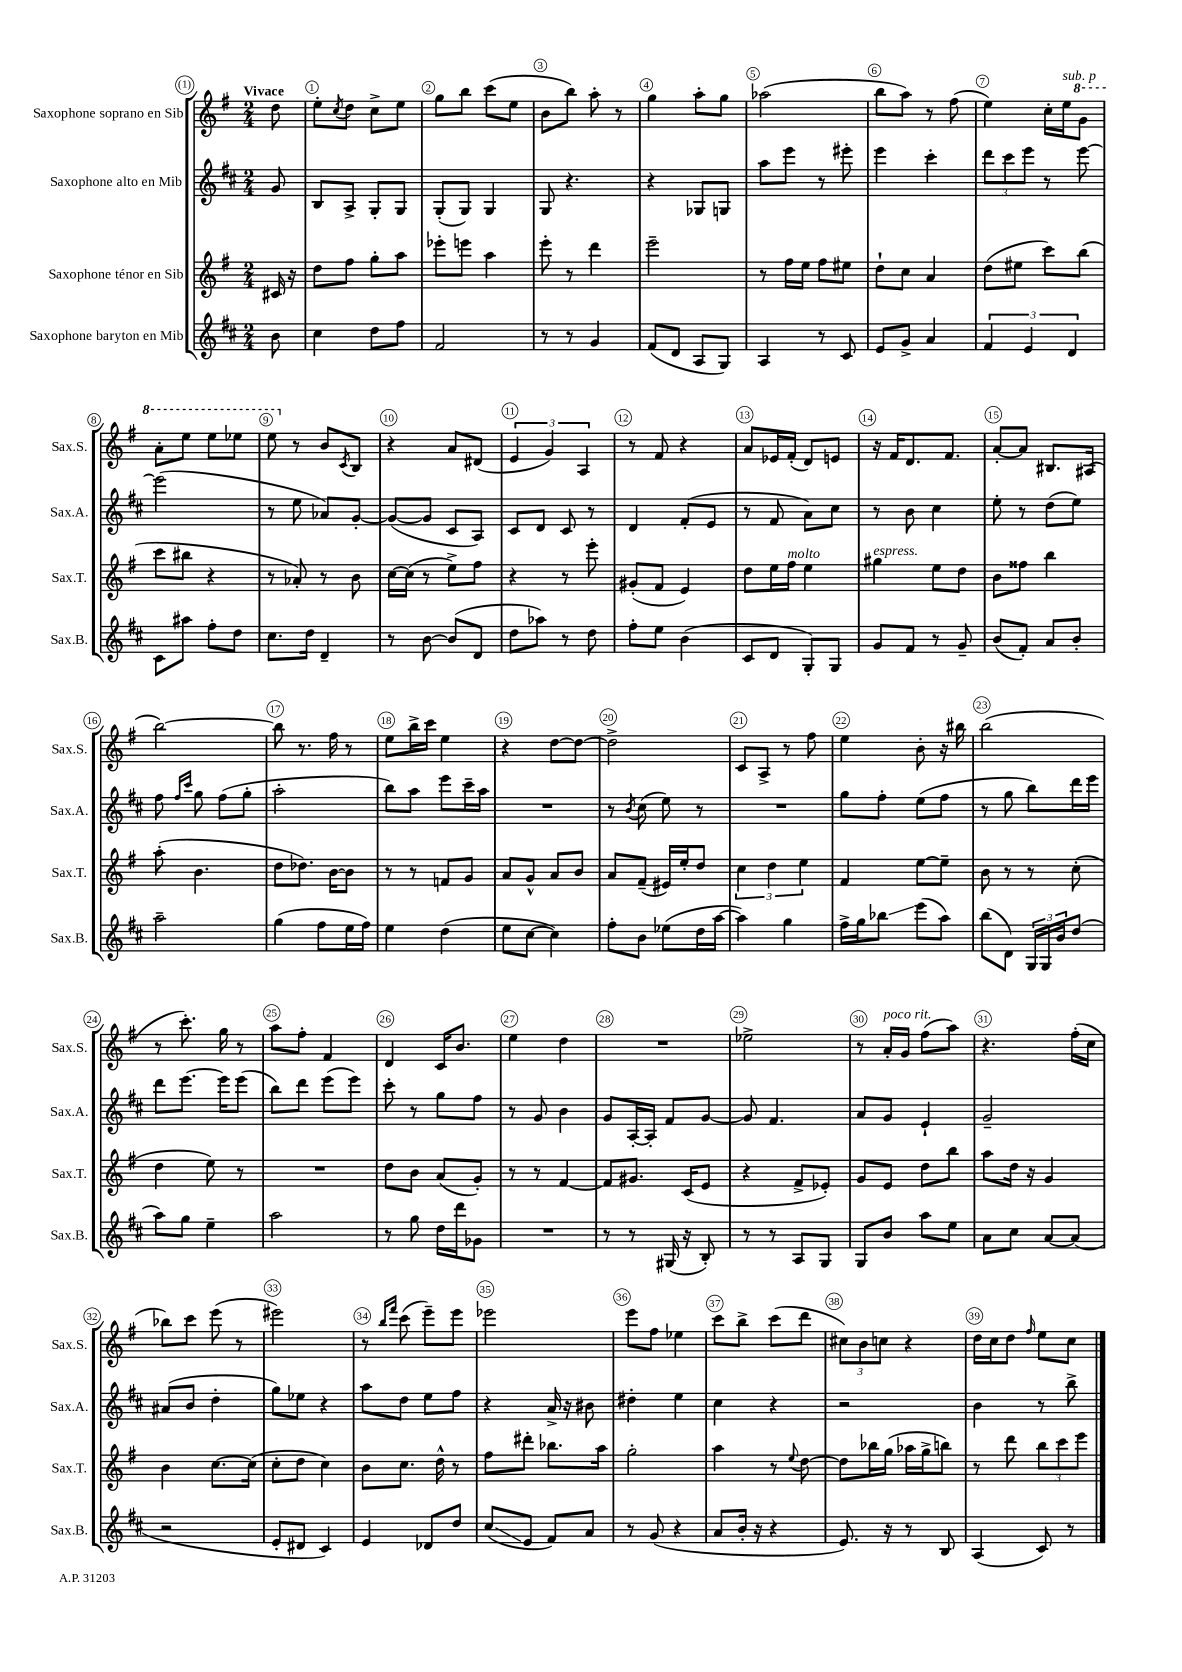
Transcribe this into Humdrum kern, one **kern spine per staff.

**kern	**kern	**kern	**kern
*staff4	*staff3	*staff2	*staff1
*clefG2	*clefG2	*clefG2	*clefG2
*k[f#c#]	*k[f#]	*k[f#c#]	*k[f#]
*M2/4	*M2/4	*M2/4	*M2/4
8b	16c#	8g	8dd
.	16r	.	.
=	=	=	=
4cc#	8dd	8B	8ee'
.	.	.	8qcc
.	8ff#	8A^	8dd
8dd	8gg'	8G'	8cc^
8ff#	8aa	8G	8ee
=	=	=	=
2f#	8eee-'	(8G'	8gg
.	8eee	8G)	8bb
.	4aa	4G	(8ccc
.	.	.	8ee
=	=	=	=
8r	8eee'	8G	8b
8r	8r	4.r	8bb)
4g	4ddd	.	8aa'
.	.	.	8r
=	=	=	=
(8f#	2eee~	4r	4gg
8d	.	.	.
8A	.	8G-	8aa'
8G)	.	8G	8gg
=	=	=	=
4A	8r	8aa	(2aa-
.	16ff#	8eee	.
.	16ee	.	.
8r	8ff#	8r	.
8c#	8ee#	8eee#'	.
=	=	=	=
8e	8dd`	4eee	8bb
8g^	8cc	.	8aa)
4a	4a	4ccc#'	8r
.	.	.	(8ff#
=	=	=	=
6f#	(8dd	12ddd	4ee)
.	.	12ccc#	.
.	8ee#	.	.
6e	.	12eee	.
.	8ccc)	8r	16cc'
.	.	.	16ee
6d	.	.	.
.	(8bb	[8eee	8gg
=	=	=	=
8c#	8ccc	(2eee]	8aa'
8aa#	8bb#	.	8eee
8ff#'	4r	.	8eee
8dd	.	.	8eee-
=	=	=	=
8.cc#	8r	8r	8eee
.	8a-')	8ee	8r
16dd	.	.	.
4d~	8r	8a-)	8b
.	.	.	8qc
.	8b	[8g'	8B
=	=	=	=
8r	[16cc	(8g_	4r
.	(16cc]	.	.
[8b	8r	8g]	.
(8b]	8ee^)	8c#	8a
8d	8ff#	8A)	(8d#
=	=	=	=
8dd	4r	8c#	6e
8aa-)	.	8d	.
.	.	.	6g)
8r	8r	8c#	.
.	.	.	6A
8dd	8eee'	8r	.
=	=	=	=
8ff#'	(8g#'	4d	8r
8ee	8f#	.	8f#
(4b	4e)	(8f#'	4r
.	.	8e	.
=	=	=	=
8c#	8dd	8r	8a
8d	16ee	8f#	16e-
.	16ff#	.	(16f#'
8G')	4ee	8a)	8d)
8G	.	8cc#	8e
=	=	=	=
8g	4gg#	8r	16r
.	.	.	16f#
8f#	.	8b	8.d
8r	8ee	4cc#	.
.	.	.	8.f#
8g~	8dd	.	.
=	=	=	=
(8b	8b	8ee'	[8a'
8f#')	8ff##	8r	8a]
8a	4bb	(8dd	8.B#
8b'	.	8ee)	.
.	.	.	(16A#
=	=	=	=
2aa~	(8aa'	8ff#	[2bb)
.	.	16qqff#	.
.	.	16qqccc#	.
.	4.b	8gg	.
.	.	(8ff#	.
.	.	8gg'	.
=	=	=	=
(4gg	8dd	2aa'	8bb]
.	8.dd-)	.	8.r
8ff#	.	.	.
.	[16b	.	16ff#
16ee	8b]	.	8r
16ff#)	.	.	.
=	=	=	=
4ee	8r	8bb)	8ee
.	8r	8aa	16bb^
.	.	.	16ccc
(4dd	8f	8eee	4ee
.	8g	16ccc#~	.
.	.	16aa	.
=	=	=	=
8ee	8a	2r	4r
[8cc#	8g^^	.	.
4cc#])	8a	.	[8dd
.	8b	.	8dd_
=	=	=	=
8ff#'	8a	8r	2dd^]
.	.	8qb	.
8b	(8f#~	(8cc#	.
(8ee-	16e#)	8ee)	.
.	16ee'	.	.
16dd	8dd	8r	.
[16aa	.	.	.
=	=	=	=
4aa])	6cc	2r	8c
.	.	.	8A^
.	6dd	.	.
4gg	.	.	8r
.	6ee	.	.
.	.	.	8ff#
=	=	=	=
16ff#^	4f#	8gg	4ee
16gg	.	.	.
8bb-	.	8ff#'	.
(8eee	[8ee	(8ee	8b'
8aa)	8ee~]	8ff#	16r
.	.	.	16bb#
=	=	=	=
(8bb	8b	8r	(2bb
8d)	8r	8gg	.
24G	8r	8bb)	.
24G	.	.	.
24b	.	.	.
(8dd	(8cc'	16ddd	.
.	.	16eee	.
=	=	=	=
8aa)	4dd	8ddd	8r
8gg	.	[8.eee	8.ccc')
4ee~	8ee)	.	.
.	.	16eee]	16gg
.	8r	(8eee	8r
=	=	=	=
2aa	2r	8bb)	8aa
.	.	8ddd	8ff#'
.	.	(8eee	4f#
.	.	8eee)	.
=	=	=	=
8r	8dd	8ccc#'	4d
8gg	8b	8r	.
16dd	(8a	8gg	16c
16ddd	.	.	8.b
8g-	8g')	8ff#	.
=	=	=	=
2r	8r	8r	4ee
.	8r	8g	.
.	[4f#	4b	4dd
=	=	=	=
8r	8f#]	8g	2r
8r	8.g#	[16A'	.
.	.	16A']	.
(16G#	.	8f#	.
16r	(16c	.	.
8B')	8e	[8g	.
=	=	=	=
8r	4r	8g]	2ee-^
8r	.	4.f#	.
8A	8f#^	.	.
8G	8e-')	.	.
=	=	=	=
8G	8g	8a	8r
8b	8e	8g	16a'
.	.	.	16g
8aa	8dd	4e`	(8ff#
8ee	8bb	.	8aa)
=	=	=	=
8a	8aa	2g~	4.r
8cc#	16dd	.	.
.	16r	.	.
[8a	4g	.	.
(8a]	.	.	(16ff#'
.	.	.	16cc
=	=	=	=
2r	4b	(8a#	8bb-)
.	.	8b	8ccc
.	[8.cc	4dd'	(8eee
.	.	.	8r
.	(16cc]	.	.
=	=	=	=
8e'	8cc'	8gg)	2eee#)
8d#	8dd	8ee-	.
4c#)	4cc)	4r	.
=	=	=	=
4e	8b	8aa	8r
.	.	.	16qqbb
.	.	.	16qqfff#
.	8.cc	8dd	(8ccc
8d-	.	8ee	8eee~)
.	16dd^^	.	.
8dd	8r	8ff#	8eee
=	=	=	=
(8cc#	8ff#	4r	2eee-
8e	8ddd#'	.	.
8f#)	8.bb-	16a^	.
.	.	16r	.
8a	.	8b#	.
.	16aa	.	.
=	=	=	=
8r	2gg'	4dd#'	8eee
(8g	.	.	8ff#
4r	.	4ee	4ee-
=	=	=	=
8a	4aa	4cc#	8ccc
16b'	.	.	8bb^
16r	.	.	.
4r	8r	4r	(8ccc
.	8qqee	.	.
.	[8dd	.	8ddd
=	=	=	=
8.e)	8dd]	2r	12cc#)
.	.	.	12b
.	16bb-	.	.
.	.	.	12cc
16r	(16gg	.	.
8r	16aa-	.	4r
.	16gg^	.	.
8B	8bb)	.	.
=	=	=	=
(4A	8r	4b	16dd
.	.	.	16cc
.	8ddd	.	8dd
.	.	.	16qqff#
8c#)	12bb	8r	8ee
.	12ccc	.	.
8r	.	8bb^	8cc
.	12eee	.	.
==	==	==	==
*-	*-	*-	*-
